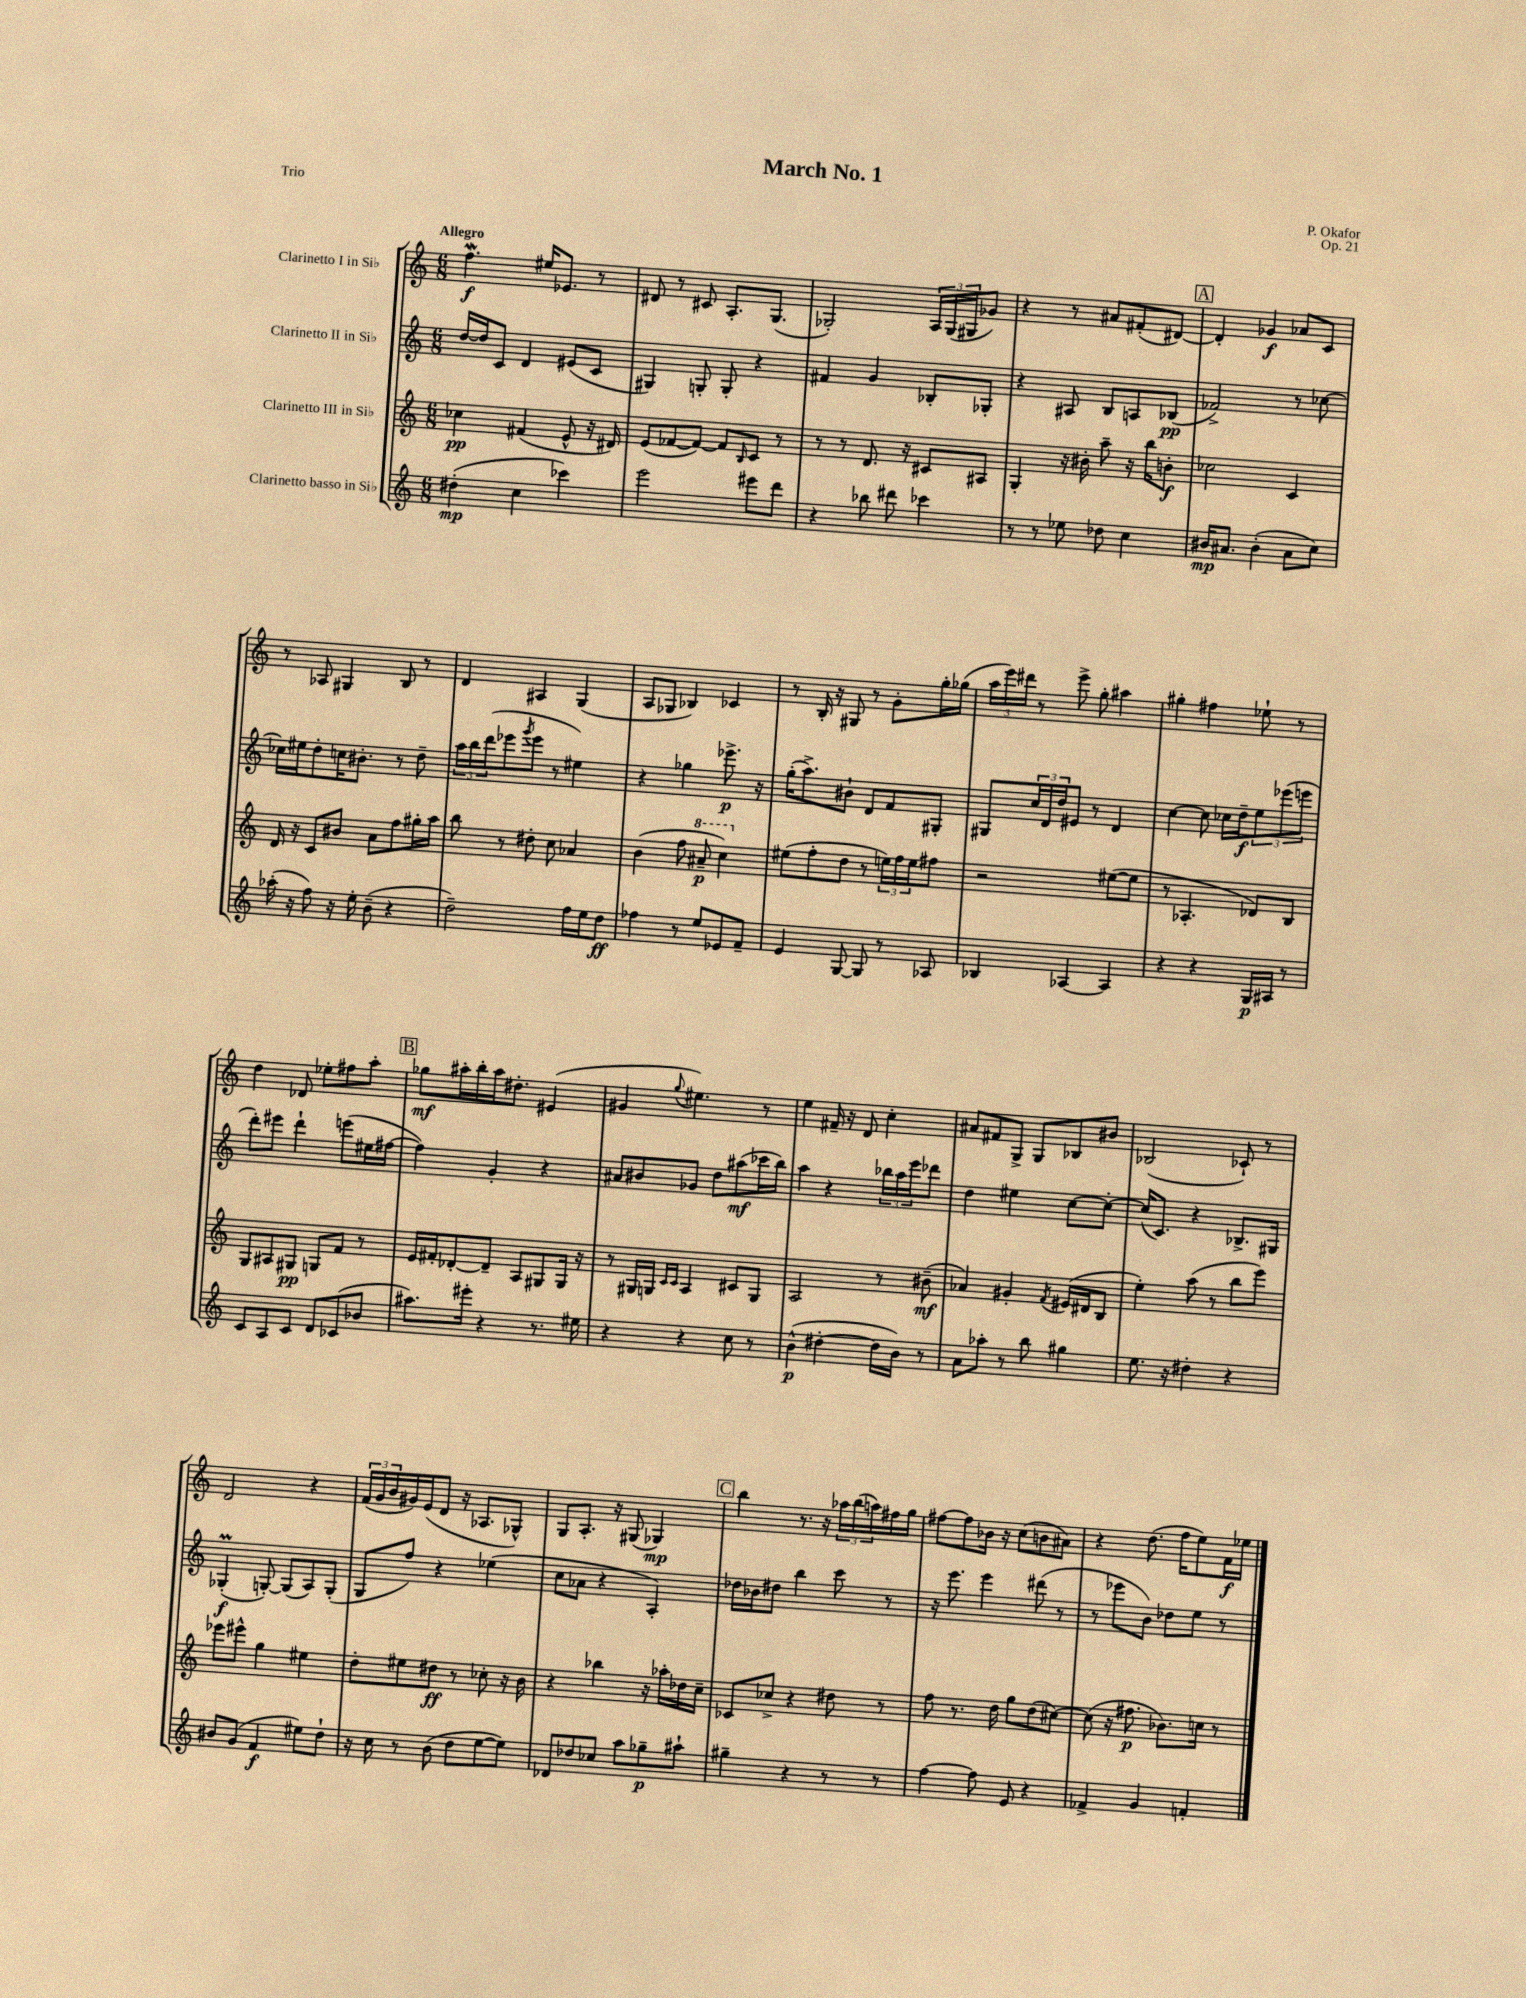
\header { title = "March No. 1" composer = "P. Okafor" opus = "Op. 21" piece = "Trio" }
<<
\new StaffGroup <<
\new Staff = "s0" \with { instrumentName = "Clarinetto I in Sib" } {
    \clef treble \key c \major \numericTimeSignature \time 6/8 \tempo "Allegro"
    f''4.\mordent\f eis''16 ees'8. r8 |
    dis'8 r8 cis'8 a8.-. g8.( |
    ges2-.) \tuplet 3/2 { a16 ges16( gis16 } ges'8) |
    r4 r8 ais'8 fis'8-.( dis'8~) |
    \mark \markup { \box "A" } dis'4-. ges'4\f aes'8 c'8 |
    r8 aes8 gis4 b8 r8 |
    d'4 ais4 g4( |
    a8 ges8 bes4) ces'4 |
    r8 b16-. r16 gis8 r8 g'8-. g''16-. ges''16( |
    \tuplet 3/2 { a''16 e'''16) dis'''16 } r8 e'''8-> g''8-. ais''4 |
    gis''4-. fis''4 ees''8-! r8 |
    d''4 des'8 ees''8-. fis''8 a''8-. |
    \mark \markup { \box "B" } ges''8\mf ais''16-. b''16-. ais''16 dis''8.-. eis'4( |
    gis'4 \appoggiatura { g''8 } eis''4.) r8 |
    e''4 fis'16-- r16 d'8 c''4-. |
    ais'8 fis'8 g8-> g8 bes8 bis'8 |
    bes2( ces'8-!) r8 |
    d'2 r4 |
    \tuplet 3/2 { f'16( g'16 b'16 } gis'16) e'16( d'8 r16 aes8. ges8-^) |
    g8 a8.-. r16 gis8( ges4\mp) |
    \mark \markup { \box "C" } b''4 r8. r16 \tuplet 3/2 { aes''16 b''16( a''16) } fis''16 g''16 |
    fis''8~ fis''8 bes'16 r16 c''8( b'8 ais'8) |
    r4 d''8.( f''16 e''8) f'16\f ees''16 \bar "|." |
}
\new Staff = "s1" \with { instrumentName = "Clarinetto II in Sib" } {
    \clef treble \key c \major \numericTimeSignature \time 6/8
    d''16~ d''16 c'8 d'4 eis'8( c'8 |
    gis4) g8-. g8-. r4 |
    fis'4 g'4 bes8-. ges8-. |
    r4 ais8 b8 a8 bes8\pp( |
    \mark \markup { \box "A" } fes'2->) r8 ces''8~ |
    ces''16 eis''16 d''8-. c''16 bis'8.-. r8 d''8-- |
    \tuplet 3/2 { a''16 b''16 d'''16( } ees'''8 \acciaccatura { g'''8 } ees'''8 r8 eis''4) |
    r4 ges''4 ees'''8.->\p r16 |
    g''16-.( a''8.->) bis'8-! d'8 f'8 gis8-. |
    gis8 \tuplet 3/2 { c''16 d'16 d''16 } eis'8 r8 d'4 |
    c''4~ c''8 ces''16 d''16--\f \tuplet 3/2 { e''8 ees'''8( e'''8 } |
    d'''8-.) eis'''8 d'''4-! e'''8( eis''16 fis''16~ |
    \mark \markup { \box "B" } fis''4) g'4-. r4 |
    ais'8 bis'8 ges'8 d''8 ais''8\mf( ces'''16 b''16) |
    a''4 r4 \tuplet 3/2 { bes''16 a''16 e'''16 } des'''8 |
    d''4 eis''4 c''8~ c''8~-. |
    c''16( c'8.) r4 bes8.-> gis16 |
    ges4-.\prall\f( g8~-.) g8( a8) g8-.( |
    g8 f''8) r4 ees''4( |
    c''8 aes'8 r4 a4-.) |
    \mark \markup { \box "C" } des''16 bes'16 dis''8 b''4 c'''8 r8 |
    r16 e'''8. e'''4 dis'''8( r8 |
    r8 ees'''8 b'8) des''8 e''8 r8 \bar "|." |
}
\new Staff = "s2" \with { instrumentName = "Clarinetto III in Sib" } {
    \clef treble \key c \major \numericTimeSignature \time 6/8
    ces''4\pp fis'4( e'8-^ r16 dis'16) |
    e'8( fes'8~ fes'8~) fes'8 \grace { b16 } c'8 r8 |
    r8 r8 d'8. r16 cis'8 ais8 |
    g4-. r16 bis'16-. a''8-- r16 b''16 b'8-.\f |
    \mark \markup { \box "A" } ces''2 c'4 |
    d'16 r16 c'8 bis'8 a'8 f''8 gis''16-. a''16 |
    b''8 r8 dis''8-. c''8 aes'4 |
    b'4( f''8 \ottava #1 ais''8--\p c'''4) \ottava #0 |
    eis''8( f''8-. d''8 r8 \tuplet 3/2 { e''16) f''16 e''16 } fis''8 |
    r2 eis''8~( eis''8 |
    r8 aes4.-. des'8) b8 |
    g8 ais8 gis8\pp g8 f'8 r8 |
    \mark \markup { \box "B" } e'16 fis'16-. des'8~-. des'8-- a8 gis8 gis16 r16 |
    r8 gis16 g16 \grace { c'16 c'16 } a4 cis'8 g8 |
    a2 r8 bis'8--\mf( |
    aes'4) gis'4-. \acciaccatura { f'8 } eis'16( dis'16 b8 |
    e''4-.) a''8( r8 b''8 e'''8) |
    ees'''8 eis'''8-^ g''4 eis''4 |
    d''8-. eis''8 dis''8\ff r8 ces''8-. r16 b'16 |
    r4 bes''4 r16 aes''16-. des''16 c''16-- |
    \mark \markup { \box "C" } ces'8 ces''8-> r4 dis''8 r8 |
    f''8 r8. d''16 g''8 d''8( cis''8~) |
    cis''8( r16 fis''8.\p bes'8.) c''16 r8 \bar "|." |
}
\new Staff = "s3" \with { instrumentName = "Clarinetto basso in Sib" } {
    \clef treble \key c \major \numericTimeSignature \time 6/8
    dis''4-.\mp( c''4 ces'''4) |
    e'''2 eis'''8 d'''8 |
    r4 bes''8 dis'''8 ces'''4 |
    r8 r8 ees''8 des''8 c''4 |
    \mark \markup { \box "A" } bis'16\mp ais'8. bis'4-.( ais'8 c''8) |
    aes''16-.( r16 f''8) r16 e''16-. b'8--( r4 |
    d''2--) f''16 e''16 d''8\ff |
    fes''4 r8 e''8 ees'8 f'8-- |
    e'4 g8~ g8 r8 aes8 |
    bes4 aes4~ aes4 |
    r4 r4 g16\p ais16 r8 |
    c'8 a8 c'8 d'8 ces'8( bes'8 |
    \mark \markup { \box "B" } ais''8.) eis'''16-. r4 r8. eis''16 |
    r4 r4 c''8 r8 |
    b'4-^\p( dis''4~-. dis''16 b'16) r8 |
    a'8 aes''8-. r8 b''8 gis''4 |
    e''8. r16 dis''4-. r4 |
    bis'8 g'8( f'4\f eis''8) d''8-! |
    r16 c''16 r8 b'8( d''8 e''8~ e''8) |
    des'8 des''8 ces''8 a''8 ges''8--\p ais''8-! |
    \mark \markup { \box "C" } gis''4-- r4 r8 r8 |
    f''4~ f''8 e'8 r4 |
    fes'4-> g'4 f'4-. \bar "|." |
}
>>
>>
\layout { \context { \Score \remove "Bar_number_engraver" } }
